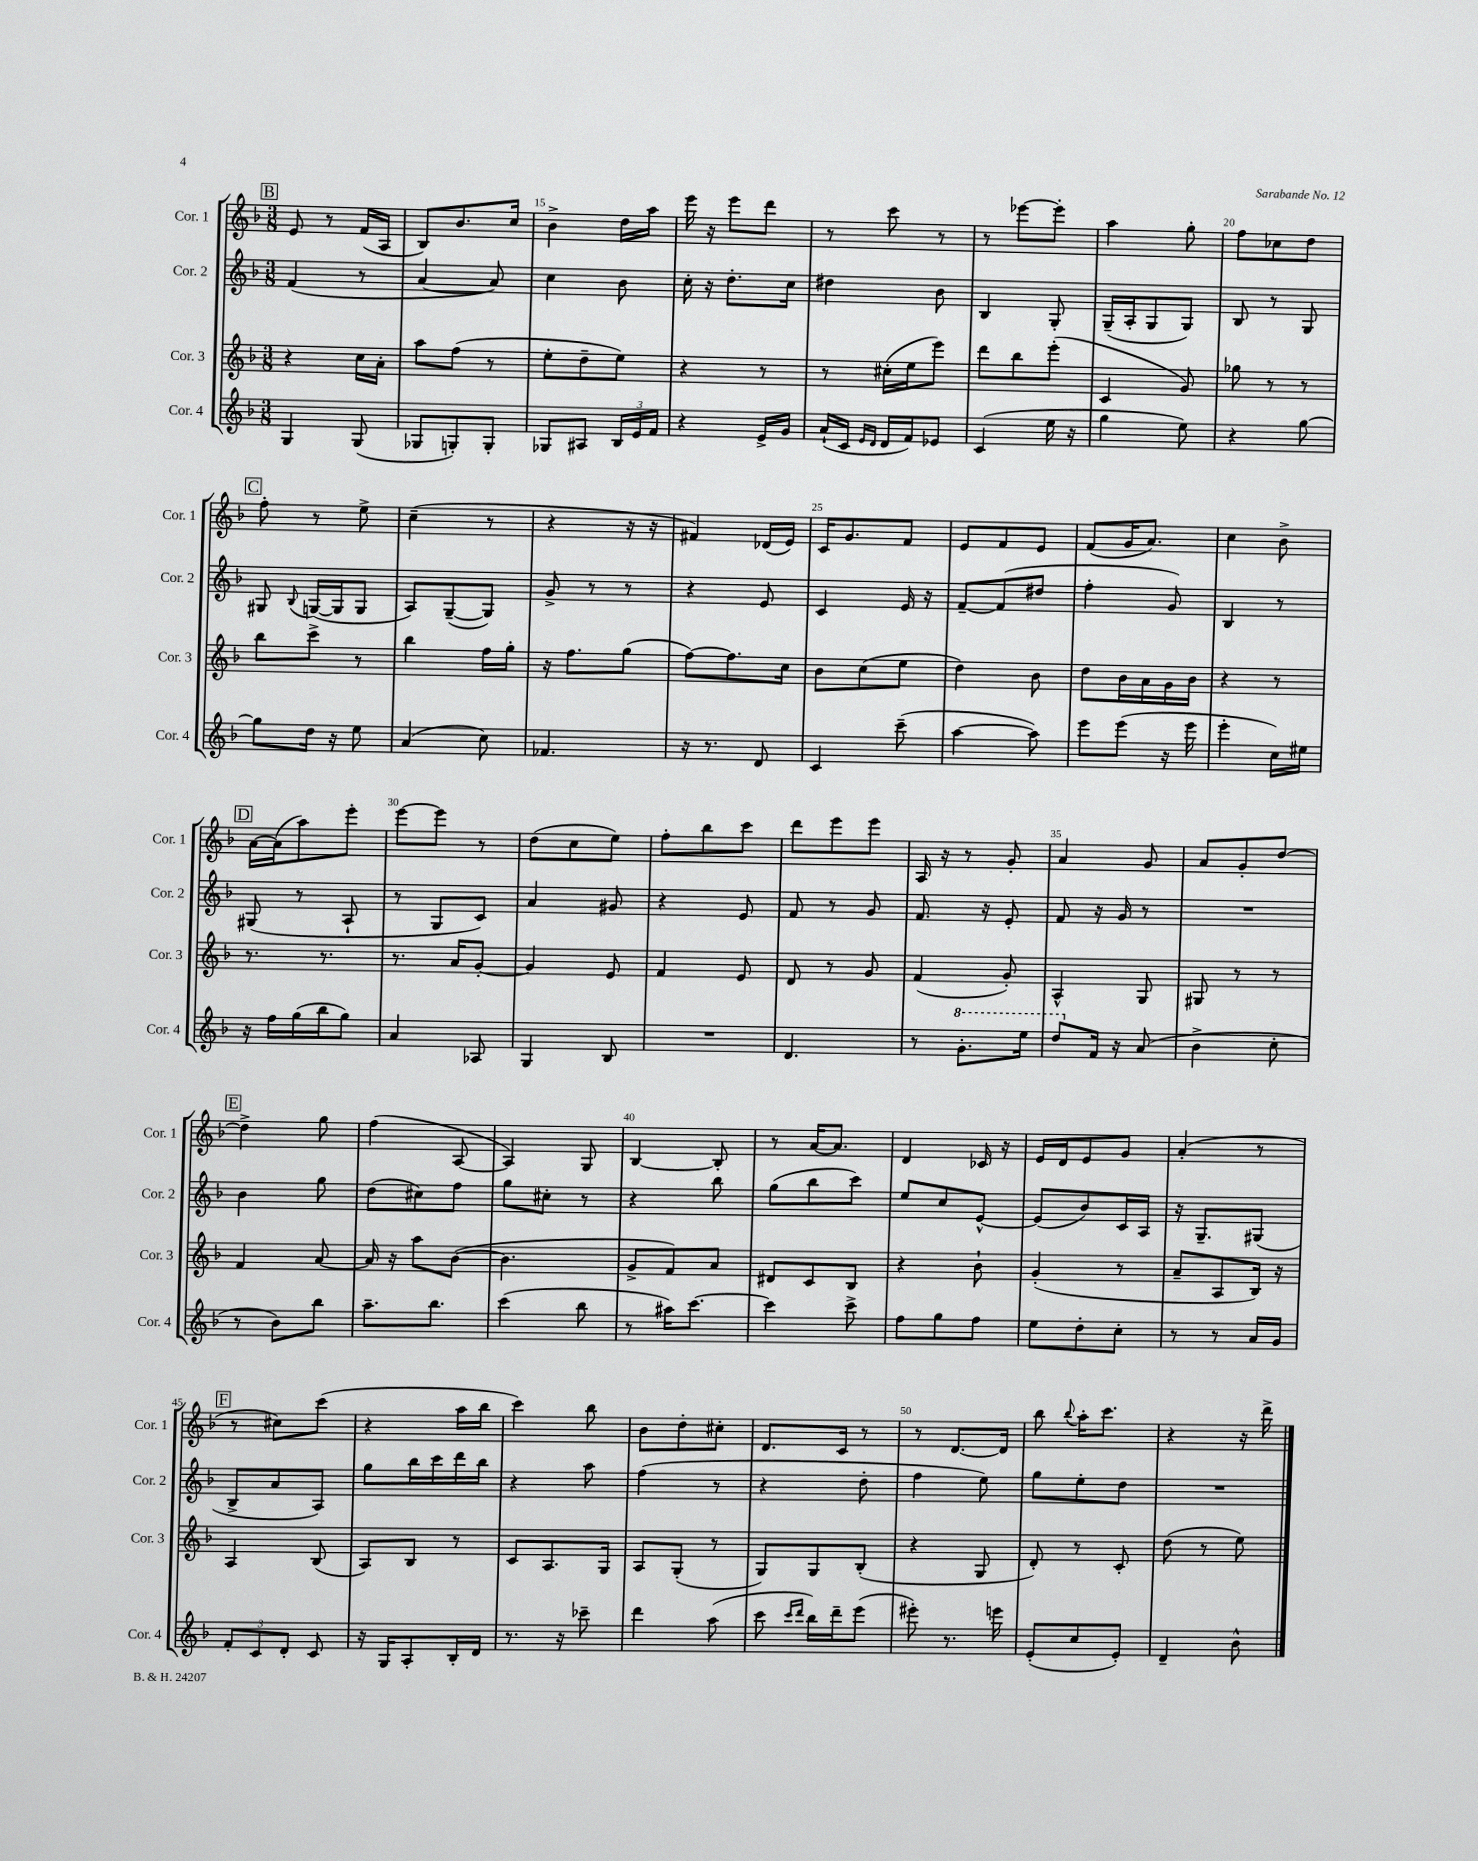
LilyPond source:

<<
\new StaffGroup <<
\new Staff = "s0" \with { instrumentName = "Cor. 1" shortInstrumentName = "Cor. 1" } {
    \clef treble \key f \major \numericTimeSignature \time 3/8
    \autoBeamOff \mark \markup { \box "B" } e'8 r8 f'16[( a16] |
    bes8[) bes'8. c''16] |
    bes'4-> d''16[ a''16] |
    e'''16 r16 e'''8[ d'''8] |
    r8 c'''8 r8 |
    r8 ees'''8[~ ees'''8]-. |
    a''4 g''8-. |
    f''8[ ces''8 d''8] |
    \mark \markup { \box "C" } f''8-. r8 e''8-> |
    c''4--( r8 |
    r4 r16 r16 |
    fis'4) des'16[( e'16]) |
    c'16[ g'8. f'8] |
    e'8[ f'8 e'8] |
    f'8[( g'16 a'8.]) |
    c''4 bes'8-> |
    \mark \markup { \box "D" } a'16[~ a'16( a''8) e'''8]-. |
    e'''8[~ e'''8] r8 |
    d''8[( c''8 e''8]) |
    f''8[-. bes''8 c'''8] |
    d'''8[ e'''8 e'''8] |
    a16 r16 r8 g'8-. |
    a'4 g'8 |
    a'8[ g'8-. d''8]~ |
    \mark \markup { \box "E" } d''4-> g''8 |
    f''4( a8~ |
    a4) g8 |
    bes4~ bes8-. |
    r8 a'16[~ a'8.] |
    d'4 ces'16 r16 |
    e'16[ d'16 e'8 g'8] |
    a'4-.( r8 |
    \mark \markup { \box "F" } r8 cis''8[) c'''8]( |
    r4 a''16[ bes''16] |
    c'''4) bes''8 |
    bes'8[ d''8-. cis''8]-. |
    d'8.[ c'16] r8 |
    r8 d'8.[~ d'16] |
    bes''8 \appoggiatura { bes''8 } a''16[-. c'''8.] |
    r4 r16 d'''16-> \bar "|." |
}
\new Staff = "s1" \with { instrumentName = "Cor. 2" shortInstrumentName = "Cor. 2" } {
    \clef treble \key f \major \numericTimeSignature \time 3/8
    \autoBeamOff \mark \markup { \box "B" } f'4( r8 |
    a'4~ a'8) |
    c''4 bes'8 |
    c''16-. r16 d''8.[-. c''16] |
    dis''4 bes'8 |
    bes4 g8-. |
    g16[--( a16-. g8 g8]) |
    bes8 r8 g8 |
    \mark \markup { \box "C" } gis8 \appoggiatura { bes8 } g16[~( g16 g8] |
    a8[) g8~--( g8]) |
    g'8-> r8 r8 |
    r4 e'8 |
    c'4 e'16 r16 |
    f'8[~-- f'8( dis''8] |
    f''4-. g'8) |
    bes4 r8 |
    \mark \markup { \box "D" } gis8( r8 a8-! |
    r8 g8[ c'8]) |
    a'4 gis'8 |
    r4 e'8 |
    f'8 r8 g'8 |
    f'8. r16 e'8-. |
    f'8 r16 g'16 r8 |
    R4. |
    \mark \markup { \box "E" } bes'4 g''8 |
    d''8[( cis''8) f''8] |
    g''8[ cis''8]-. r8 |
    r4 bes''8 |
    g''8[( bes''8 c'''8]) |
    e''8[ c''8 e'8]~-^ |
    e'8[( bes'8) c'16 a16] |
    r16 g8.[-- gis8]( |
    \mark \markup { \box "F" } bes8[-> a'8 a8]) |
    g''8[ bes''16 c'''16 d'''16 bes''16] |
    r4 a''8 |
    f''4( r8 |
    r4 d''8-. |
    f''4 e''8) |
    g''8[ e''8-. d''8] |
    R4. \bar "|." |
}
\new Staff = "s2" \with { instrumentName = "Cor. 3" shortInstrumentName = "Cor. 3" } {
    \clef treble \key f \major \numericTimeSignature \time 3/8
    \autoBeamOff \mark \markup { \box "B" } r4 c''16[ a'16]-. |
    a''8[ f''8]( r8 |
    e''8[-. d''8-- e''8]) |
    r4 r8 |
    r8 cis''16[-.( e''16 e'''8]) |
    d'''8[ bes''8 e'''8]-.( |
    c'4 g'8) |
    ges''8 r8 r8 |
    \mark \markup { \box "C" } bes''8[ c'''8]-> r8 |
    bes''4 f''16[ g''16]-. |
    r16 f''8.[ g''8]( |
    f''8[~) f''8. c''16] |
    bes'8[ c''8( e''8] |
    d''4) bes'8 |
    d''8[ bes'16 a'16 g'16 bes'16] |
    r4 r8 |
    \mark \markup { \box "D" } r8. r8. |
    r8. a'16[ g'8]~-. |
    g'4 e'8 |
    f'4 e'8 |
    d'8 r8 g'8 |
    f'4( g'8-.) |
    a4-^ g8 |
    gis8 r8 r8 |
    \mark \markup { \box "E" } f'4 a'8~ |
    a'16 r16 a''8[ bes'8]~( |
    bes'4. |
    g'8[-> f'8) a'8] |
    dis'8[ c'8 bes8] |
    r4 bes'8-! |
    g'4-.( r8 |
    a'8[-- a8 bes16]) r16 |
    \mark \markup { \box "F" } a4 bes8( |
    a8[) bes8] r8 |
    c'8[ a8. g16] |
    a8[ g8]-.( r8 |
    g8[) g8 bes8]-.( |
    r4 g8 |
    d'8-.) r8 c'8-. |
    d''8( r8 e''8) \bar "|." |
}
\new Staff = "s3" \with { instrumentName = "Cor. 4" shortInstrumentName = "Cor. 4" } {
    \clef treble \key f \major \numericTimeSignature \time 3/8
    \autoBeamOff \mark \markup { \box "B" } g4 g8( |
    ges8[ g8-.) g8]-. |
    ges8[ ais8] \tuplet 3/2 { bes16[ e'16 f'16] } |
    r4 e'16[-> g'16] |
    a'16[-!( c'16] \grace { e'16[ d'16] } d'16[ f'16) ees'8] |
    c'4( e''16 r16 |
    g''4 e''8) |
    r4 g''8~ |
    \mark \markup { \box "C" } g''8[ d''16] r16 e''8 |
    a'4( c''8) |
    fes'4. |
    r16 r8. d'8 |
    c'4 c'''8--( |
    a''4~ a''8) |
    e'''8[ e'''8]( r16 e'''16 |
    e'''4-. c''16[) eis''16] |
    \mark \markup { \box "D" } r16 f''16[ g''16( bes''16 g''8]) |
    a'4 aes8 |
    g4 bes8 |
    R4. |
    d'4. |
    r8 \ottava #1 g''8.[-. e'''16] |
    d'''8[ \ottava #0 f'16] r16 a'8( |
    bes'4-> c''8-. |
    \mark \markup { \box "E" } r8 bes'8[) bes''8] |
    a''8.[-- bes''8.] |
    c'''4( bes''8 |
    r8 ais''16[) c'''8.]~ |
    c'''4 c'''8-> |
    f''8[ g''8 f''8] |
    e''8[ d''8-. c''8]-. |
    r8 r8 a'16[ g'16] |
    \mark \markup { \box "F" } \tuplet 3/2 { f'8[-. c'8 d'8]-. } c'8 |
    r16 g16[ a8-. bes16-. d'16] |
    r8. r16 ces'''8-- |
    d'''4 a''8( |
    c'''8 \grace { c'''16[ d'''16] } bes''16[) d'''16-- e'''8]( |
    eis'''8-.) r8. e'''16 |
    e'8[-.( c''8 e'8]-.) |
    d'4-- bes'8-^ \bar "|." |
}
>>
>>
\layout { \context { \Score currentBarNumber = #13 \override BarNumber.break-visibility = ##(#f #t #t) barNumberVisibility = #(every-nth-bar-number-visible 5) } }
